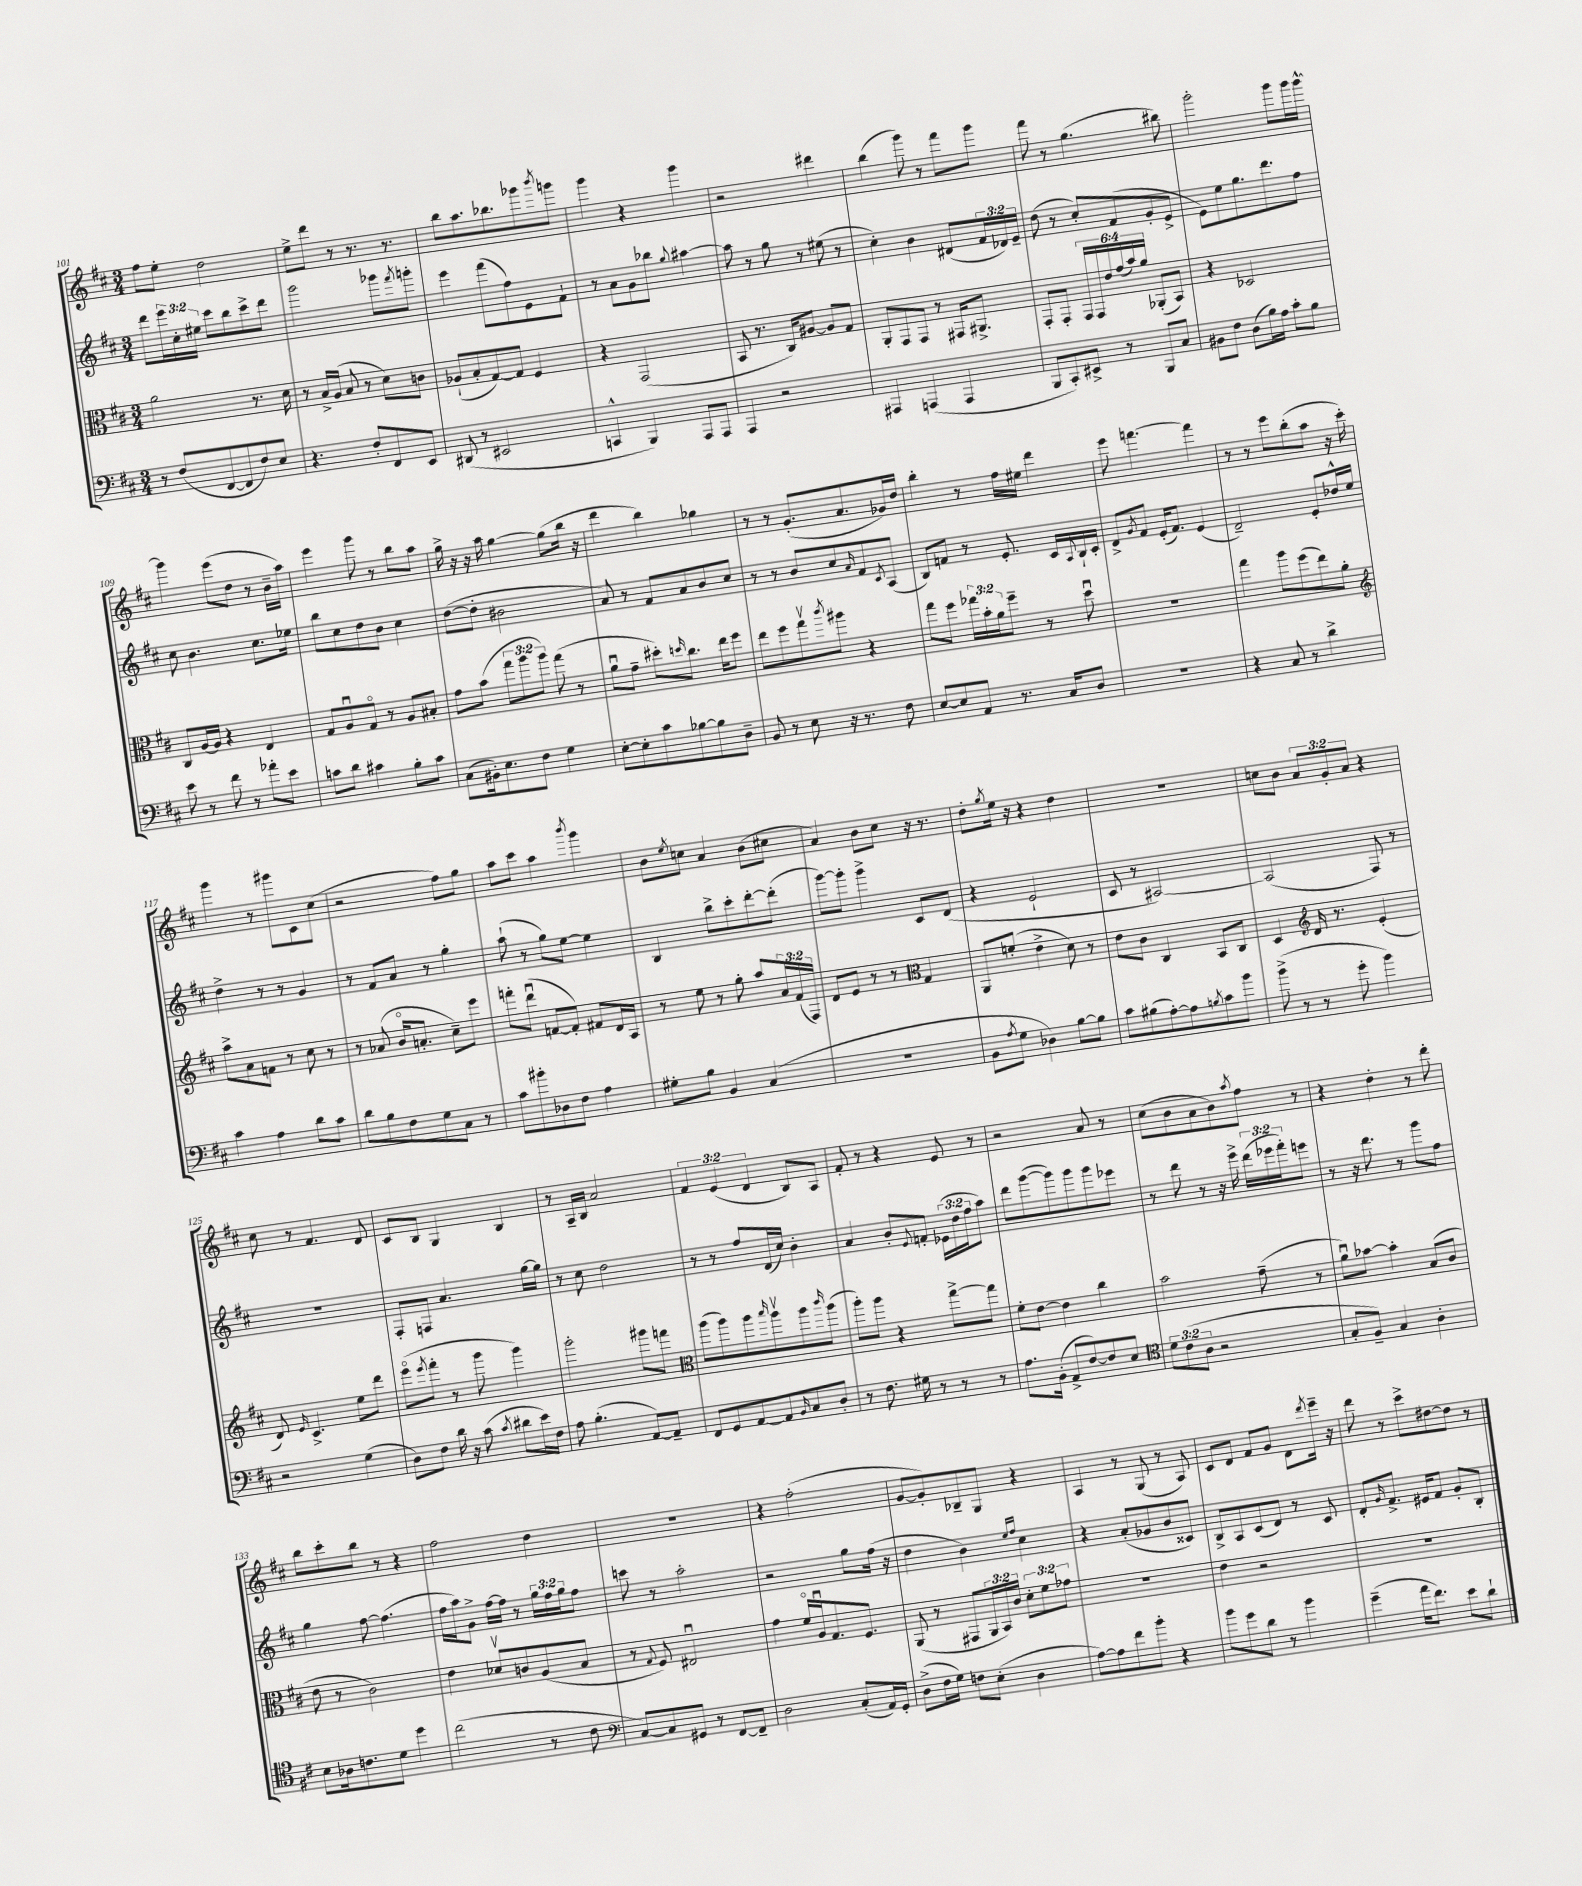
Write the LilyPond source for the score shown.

<<
\new StaffGroup <<
\new Staff = "s0" {
    \clef treble \key d \major \numericTimeSignature \time 3/4 \override Staff.TupletNumber.text = #tuplet-number::calc-fraction-text
    fis''8 e''8-. d''2 |
    e''8-> d'''8 r8 r8. r8. |
    b''8 a''8. bes''8. ges'''8 \acciaccatura { b'''8 } g'''8 |
    g'''4 r4 g'''4 |
    r2 dis'''4 |
    b''4( g'''8) r8 fis'''8 g'''8 |
    fis'''8 r8 g''4.( bis''8) |
    g'''2-. g'''8 g'''16 g'''16~-^ |
    g'''4 e'''8( d''8 r8 b'16-- a''16) |
    e'''4 g'''8 r8 b''8 a''8 |
    g''16-> r16 r16 a''16 g''4~ g''8( b''16 r16 |
    d'''4 b''4) ges''4 |
    r8 r8 g'8.-.( a'8. ges'16) d''16 |
    b''4-. r8 fis''16 eis''16 d'''4 |
    e'''8 f'''4.~ f'''4 |
    r8 r8 e'''8 b''8-.( a''8 r16 cis'''16-.) |
    g'''4 r8 gis'''8 cis'8 cis''8( |
    r2 fis''8) g''8 |
    a''8 cis'''8 a''4 \acciaccatura { b'''8 } g'''4 |
    b'8 \acciaccatura { e''8 } c''8 a'4 b'8( cis''8 |
    a'4) b'8 cis''8 r16 r8. |
    d''8-. \acciaccatura { g''8 } e''16 r16 r4 d''4 |
    R2. |
    c''8 b'8 \tuplet 3/2 { a'8 g'8-. a'8 } r4 |
    cis''8 r8 fis'4. d'8 |
    cis'8 b8 g4 b4 |
    r8 a16-- b16 a'2 |
    \tuplet 3/2 { fis'4 e'4( d'4 } b8) a8 |
    fis'8-. r8 r4 e'8 r8 |
    r2 a'8 r8 |
    cis''8( b'8 a'8 b'8) \acciaccatura { a''8 } fis''8 r8 |
    r4 d''4-. r8 d'''8-. |
    b''8 cis'''8-. b''8 r8 r4 |
    fis''2 d''4 |
    R2. |
    r4 fis''2-.( |
    g'8~ g'8-.) bes8-- g8 r4 |
    a4 r8 g8( r8 a8) |
    cis'8 d'8 fis'8 g'8 d'8 \acciaccatura { d'''8 } e'''16-- r16 |
    d'''8 r8 cis'''8-> dis''8~ dis''8 r8 \bar "|." |
}
\new Staff = "s1" {
    \clef treble \key d \major \numericTimeSignature \time 3/4 \override Staff.TupletNumber.text = #tuplet-number::calc-fraction-text
    d'''8 \tuplet 3/2 { e'''16 cis''16-. eis''16 } cis'''8 b''8 cis'''8-> d'''8 |
    g'''2 ges'''8 \acciaccatura { fis'''8 } g'''8-. |
    e'''4 fis'''8( fis''8) e'8 fis'8-! |
    r8 a'8 g'8 bes''8 \appoggiatura { g''8 } ais''4~ |
    ais''8 r8 g''8 r8 eis''8( r8 |
    cis''4-.) b'4 dis'8( \tuplet 3/2 { fis'16 des'16) e'16-- } |
    d''8( r8 cis''8-.) fis'8( g'8-. e'8-> |
    e'8) e''8 g''8. d'''8. fis''8 |
    cis''8 b'4. cis''8. ees''16 |
    b''8 cis''8 d''8 b'8 cis''4 |
    d''8~( d''8-. bis'2 |
    a'8) r8 fis'8 a'8 b'8 cis''8 |
    r8 r8 b'8 cis''8 \grace { a'16 } fis'8 \acciaccatura { cis'8 } a8( |
    b8) f'8 r8 e'8.-. cis'16 \appoggiatura { a8 } b16-! cis'16-. |
    d'8-> \acciaccatura { g'8 } fis'8 e'16-.( fis'8.) e'4( |
    d'2--) e'8-. des''16-^ e''16 |
    d''4-> r8 r8 g'4 |
    r8 fis'8 a'8 r8 g''4-. |
    a''8-!( r8 g''8) e''8~ e''4 |
    b4 b''8-> cis'''8-. d'''8~-. d'''8-.( |
    g'''8~) g'''8-. g'''4-> cis'8 d'8( |
    r4 e'2-! |
    cis'8 r8 ais2~) |
    ais2( fis8) r8 |
    R2. |
    fis8-. f8 a'4. g''16~ g''16 |
    r8 cis''8 d''2 |
    r8 r8 fis''8 d'16( cis''16) b'4-. |
    a'4 b'8-. \appoggiatura { e'8 } f'8-. \tuplet 3/2 { ees'16( d''16 fis''16 } a''8) |
    d'''8 g'''8~( g'''8) g'''8 g'''8 ees'''8 |
    r8 d'''8 r8 r16 e'''16-> \tuplet 3/2 { d'''16( ees'''16 fis'''16-.) } e'''8 |
    r8 r16 d'''8. r8 g'''8 fis''8 |
    g''4 fis''8~ fis''4.( |
    fis''16 a''16) g'8-> fis''16~ fis''16 r8 \tuplet 3/2 { g''16 fis''16 g''16 } fis''8 |
    c'''8 r8 a''2-. |
    r2 g''8 fis''16( r16 |
    d''4 b'4) \grace { e''16 fis''16 } cis''4 |
    r4 a'8-.( ges'8 b'8 cisis'8) |
    b8-> a8 cis'8( d'8) r8 cis'8 |
    d'8-. \grace { g'16 } fis'8.-> eis'16 fis'8 g'8-. b8-. \bar "|." |
}
\new Staff = "s2" {
    \clef alto \key d \major \numericTimeSignature \time 3/4 \override Staff.TupletNumber.text = #tuplet-number::calc-fraction-text
    a'2 r8. d'16 |
    r8 b16-> a16( b8 r8 d'8) c'8 |
    aes8-!( b8-. g8~) g8 fis4 |
    r4 g,2( |
    b,8 r8. cis16) ais8~ ais8 g8 |
    a,8-. g,8 g,8 r8 gis,16 ais,8.-> |
    g,8-. g,8-. \tuplet 6/4 { g,16 g,16 e'16 g'16( b'16) a'16 } aes,8-.( b,8) |
    r4 des2 |
    cis8 a16~ a16 r4 e4 |
    g8 a8\downbow g8\flageolet r8 a8 bis8-. |
    g'8 b'8( \tuplet 3/2 { g''8 a''8 a''8) } g''8( r8 |
    a'8\downbow g'8-- dis''8-.) \grace { d''16 } cis''8. e''16 fis''8 |
    e''8 fis''8 g''8\upbow \acciaccatura { cis'''8 } ais''8 r4 |
    g''8 fis''8 \tuplet 3/2 { ges''16 b'16-. a'16 } fis''8-- r8 d''8\downbow |
    r2. |
    g''4 a''8 fis''8( e''8) a'8-. |
    \clef treble a''8-> a'8 f'8 r8 cis''8 r8 |
    r8 aes'8( b'16\flageolet a'8.-. cis''8--) e'''8 |
    f'''8-. d'''8\downbow( f'8~ f'8-.) fis'8 d'16 a16 |
    r8 e''8 r8 g''8-. a''8 \tuplet 3/2 { a'16 fis'16( fis16) } |
    d'8 e'8 r8 r8 \clef alto g4 |
    a,8 f'8-.( e'4-> d'8) r8 |
    e'8 cis'8 cis4 b,8 cis8 |
    d4 \clef treble d'16 r8. e'4-.( |
    d'8) \grace { e'16 } cis'4.-> e''8 d'''8 |
    e'''8\flageolet( \acciaccatura { e'''8 } fis'''8-. r8 g'''8 g'''4) |
    g'''2-. gis'''8 f'''8 |
    \clef alto a''8( a''8) a''8 \grace { b''16 } a''8\upbow a''8 \grace { cis'''16 } a''8( |
    a''8-.) a''8 r4 g''8~-> g''8 |
    fis'8-. e'8~ e'4 cis''4 |
    b'2 g'8--( r8 |
    a'8\downbow) bes'8~ bes'4-. b8( cis'8 |
    e'8 r8 cis'2) |
    e'4 des'8\upbow c'8 a8( b8 |
    r8 \appoggiatura { g8 } fis8) eis2\downbow |
    g'4 fis'16\flageolet a16\downbow g8. fis8. |
    a,8( r8 gis,8 \tuplet 3/2 { a,16 b,16) cis'16 } \tuplet 3/2 { d'8-. fis'8 ges'8 } |
    R2. |
    e'4 r2 |
    R2. \bar "|." |
}
\new Staff = "s3" {
    \clef bass \key d \major \numericTimeSignature \time 3/4 \override Staff.TupletNumber.text = #tuplet-number::calc-fraction-text
    r8 fis8( fis,8~ fis,8 fis8) e8 |
    r4. fis8-. fis,8 e,8 |
    dis,8( r8 eis,2 |
    c,4-^ b,,4) a,,8 a,,8 |
    a,,4 r2 |
    ais,,4 a,,4( a,,4 |
    b,,8 cis,8-.) eis,8-> r8 b,,8 cis8 |
    bis,8 fis8 d8( b16) a16 cis'8-. b8 |
    e'8 r8 fis'8 r8 aes'8-. e'8 |
    c'8 d'8 cis'4 b8-. cis'8 |
    cis8( bis,16-.) e8. fis8 g4 |
    e8~-. e8-. cis'8 bes8~ bes8 d8-- |
    b,8 r8 e8 r16 r8. fis8 |
    e8~ e8 a,8 r8. cis16 d8 |
    R2. |
    r4 cis8 r8 d'4-> |
    cis'4 a4 d'8 cis'8 |
    d'8 b8 fis8 g8 cis8 r8 |
    cis'8 bis'8-. des8 fis8 a4 |
    gis8-. b8 b,4 cis4( |
    r2. |
    b,8 \acciaccatura { a8 } g8 des4) b8~ b8 |
    cis'8 bis8( a8~-.) a8 \acciaccatura { b8 } cis'8 b'8 |
    b'8->( r8 r8 g'8-. b'4) |
    r2 g4( |
    d8) fis8 d'16 r16 cis'8( \acciaccatura { cis'8 } dis'8 e'16) fis16 |
    a8 b4.-.( a,8~) a,8-- |
    fis,8 g,8 a,8~ a,8 \grace { b,16 } cis8 d8-. |
    r8 fis8. gis16 r8 r8 r8 |
    a8. b,16-.( a,8-> fis8~) fis8 e8 |
    \clef tenor \tuplet 3/2 { d'8 cis'8( a8 } r2 |
    g8-. fis8--) g4 a4-. |
    b8 aes16 c'8. d'8 d''4 |
    cis''2( r8 cis'8 |
    \clef bass cis8~) cis8 gis,8 r8 fis,8~ fis,8-- |
    d2 cis8-.( a,16) g,16-. |
    d8->( fis16 g16) f8 e8-.( d4 |
    a8~) a8 fis'8 b'8-. r4 |
    b'8 g'8 d'8 r8 b'4 |
    g'4--( a'16 fis'8.) e'8 d'8-! \bar "|." |
}
>>
>>
\layout { \context { \Score currentBarNumber = #101 } }
